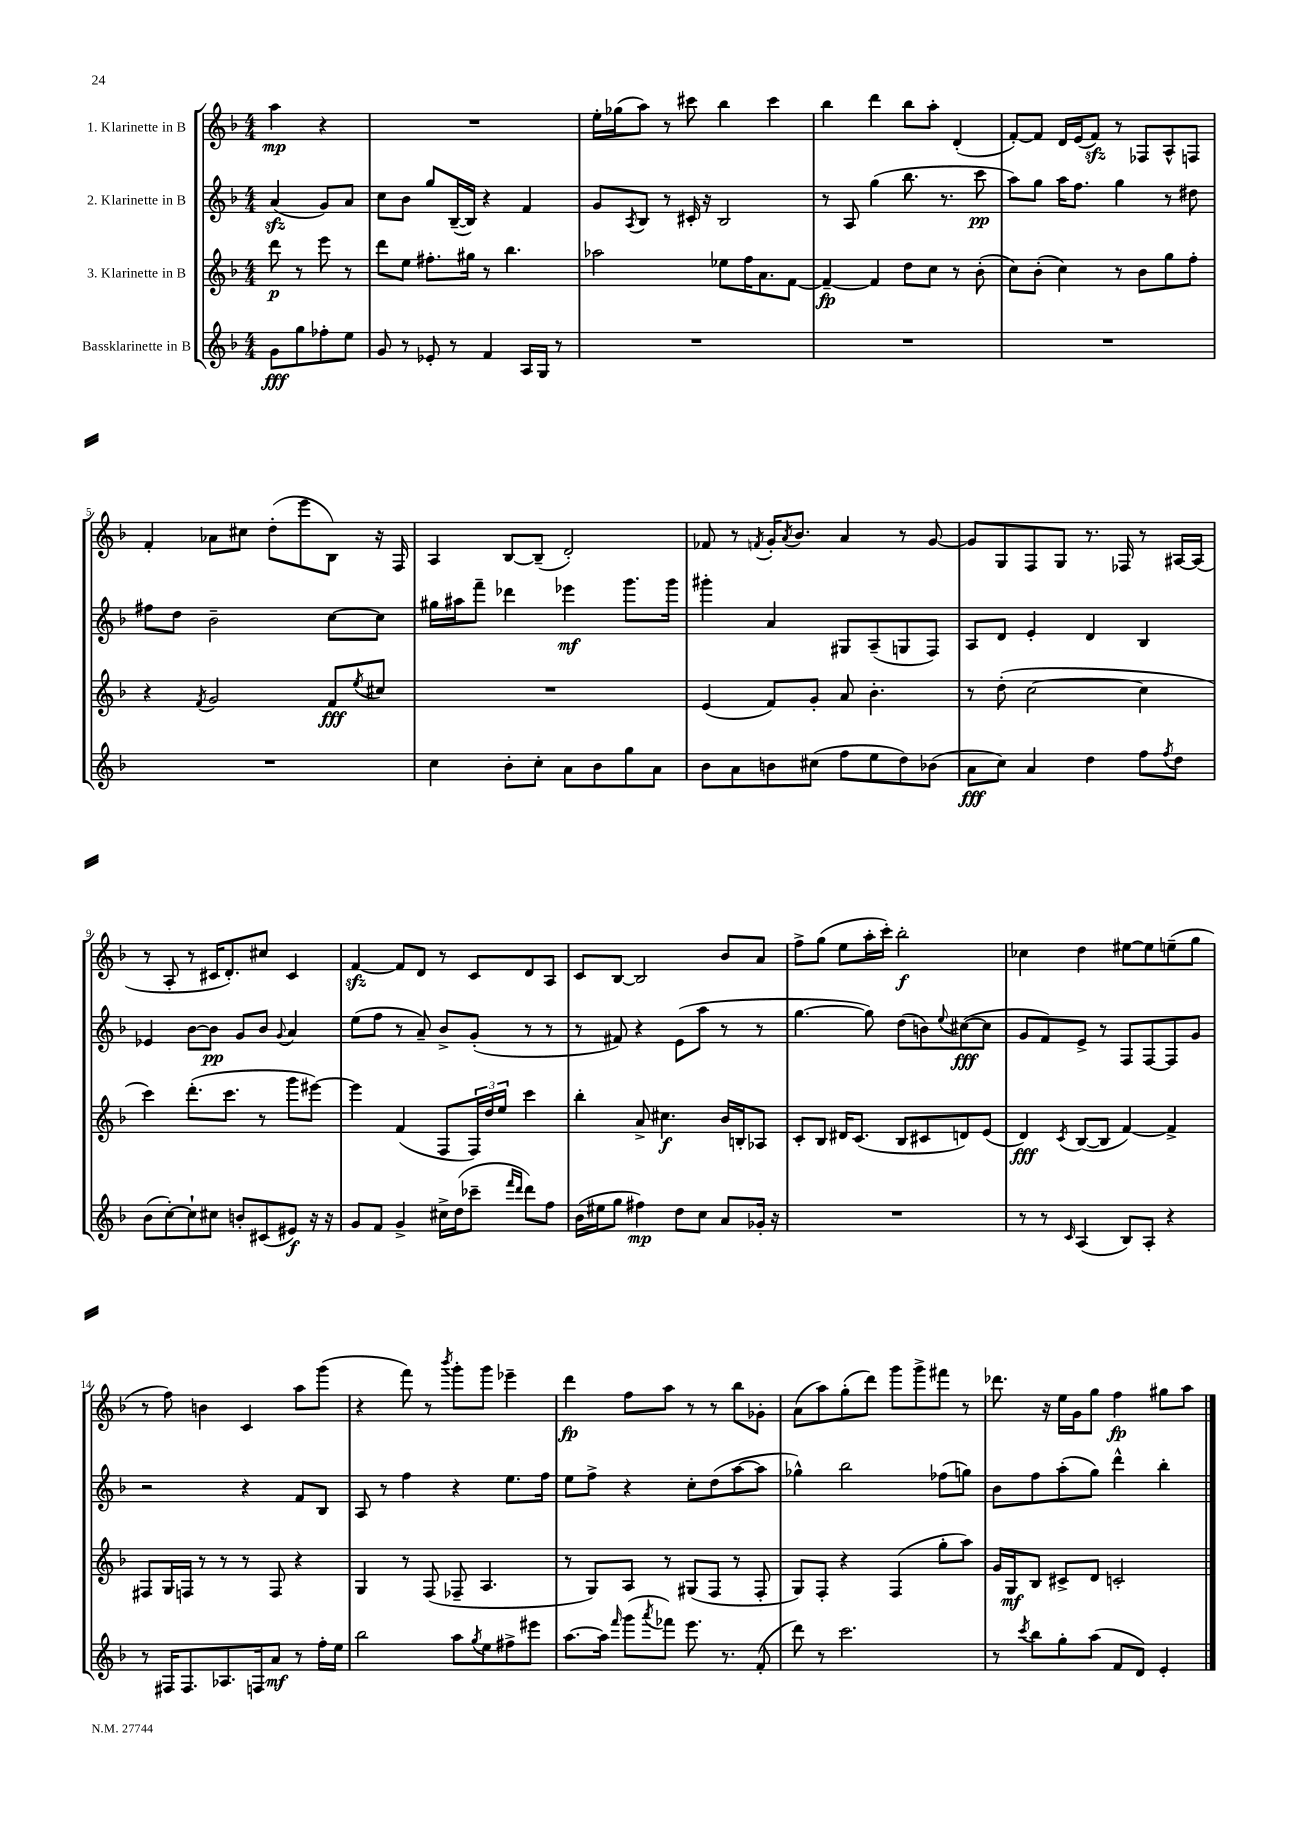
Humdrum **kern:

**kern	**kern	**kern	**kern
*staff4	*staff3	*staff2	*staff1
*clefG2	*clefG2	*clefG2	*clefG2
*k[b-]	*k[b-]	*k[b-]	*k[b-]
*M4/4	*M4/4	*M4/4	*M4/4
8g	8ddd	(4a	4aa
8gg	8r	.	.
8ff-'	8eee	8g)	4r
8ee	8r	8a	.
=	=	=	=
8g	8ddd	8cc	1r
8r	8ee	8b-	.
8e-'	8.ff#'	8gg	.
8r	.	([16B-~	.
.	16gg#	16B-])	.
4f	8r	4r	.
.	4.bb-	.	.
16A	.	4f	.
16G	.	.	.
8r	.	.	.
=	=	=	=
1r	2aa-	8g	16ee'
.	.	.	(16gg-
.	.	8qA	.
.	.	8B-	8aa)
.	.	8r	8r
.	.	16c#'	8ccc#
.	.	16r	.
.	8ee-	2B-	4bb-
.	16ff	.	.
.	8.a	.	.
.	.	.	4ccc#
.	[8f	.	.
=	=	=	=
1r	4f~_	8r	4bb-
.	.	8A	.
.	4f]	(4gg	4ddd
.	8dd	8.bb-	8bb-
.	8cc	.	8aa'
.	.	8.r	.
.	8r	.	(4d'
.	(8b-'	8ccc	.
=	=	=	=
1r	8cc)	8aa)	[8f')
.	(8b-'	8gg	8f]
.	4cc)	16aa	16d
.	.	8.ff	(16e
.	.	.	8f)
.	8r	4gg	8r
.	8b-	.	8F-
.	8gg	8r	8A^^
.	8ff'	8dd#	8F
=	=	=	=
1r	4r	8ff#	4f'
.	.	8dd	.
.	8qf	.	.
.	2g	2b-~	8a-
.	.	.	8cc#
.	.	.	(8dd'
.	.	.	8eee
.	8f	[8cc	8B-)
.	8qee	.	.
.	8cc#	8cc]	16r
.	.	.	16F
=	=	=	=
4cc	1r	16gg#	4A
.	.	16aa#	.
.	.	8fff~	.
8b-'	.	4ddd-	[8B-
8cc'	.	.	(8B-~]
8a	.	4eee-	2d')
8b-	.	.	.
8gg	.	8.ggg	.
8a	.	.	.
.	.	16ggg	.
=	=	=	=
8b-	(4e	4ggg#'	8f-
8a	.	.	8r
.	.	.	8qf
8b	8f)	4a	16g'
.	.	.	8qa
.	.	.	8.b-
(8cc#	8g'	.	.
8ff	8a	8G#	4a
8ee	4.b-'	(8A~	.
8dd)	.	8G	8r
(8b-	.	8F)	[8g
=	=	=	=
8a	8r	8A	8g]
8cc)	(8dd'	8d	8G
4a	[2cc	4e'	8F
.	.	.	8G
4dd	.	4d	8.r
.	.	.	16F-
8ff	4cc]	4B-	8r
8qff	.	.	.
8dd	.	.	[16A#
.	.	.	(16A#]
=	=	=	=
(8b-	4ccc)	4e-	8r
[8cc')	.	.	8A'
8cc`]	(8.ddd'	[8b-	8r
8cc#	.	8b-]	16c#
.	8.ccc	.	8.d')
8b'	.	8g	.
(8c#	8r	8b-	8cc#
.	.	8qqg	.
8e#)	8ggg	4a	4c#
16r	[8eee#)	.	.
16r	.	.	.
=	=	=	=
8g	4eee#]	(8ee	[4f
8f	.	8ff	.
4g^	(4f	8r	8f]
.	.	8a~)	8d
16cc#^	8F	8b-^	8r
(16dd	.	.	.
8ccc-~	24F)	(8g'	8c
.	24dd	.	.
.	24ee	.	.
16qqfff	.	.	.
16qqddd	.	.	.
8ddd)	4ccc	8r	8d
8ff	.	8r	8A
=	=	=	=
(16b-	4bb-'	8r	8c
16ee#	.	.	.
8gg	.	8f#)	[8B-
4ff#)	8a^	4r	2B-]
.	4.cc#	.	.
8dd	.	(8e	.
8cc	.	8aa	.
8a	16b-	8r	8b-
.	16B'	.	.
16g-'	8A-	8r	8a
16r	.	.	.
=	=	=	=
1r	8c'	[4.gg	8ff^
.	8B-	.	(8gg
.	16d#	.	8ee
.	(8.c	.	.
.	.	8gg])	16aa'
.	.	.	16ccc')
.	8B-	(8dd	2bb-'
.	8c#	8b)	.
.	.	8qqee	.
.	8d)	([8cc#	.
.	(8e	8cc#]	.
=	=	=	=
8r	4d)	8g	4cc-
8r	.	8f)	.
16qqc	8qc	.	.
(4A	([8B-	8e^	4dd
.	8B-]	8r	.
8B-)	[4f)	8F	[8ee#
8A'	.	[8F	8ee#]
4r	4f^]	8F]	(8ee~
.	.	8g	8gg
=	=	=	=
8r	8F#	2r	8r
16F#	16G	.	8ff)
8.F#	16F	.	.
.	8r	.	4b
8.A-	8r	.	.
.	8r	4r	4c
16F	.	.	.
8a	8F	.	.
8r	4r	8f	8aa
16ff'	.	8B-	(8ggg
16ee	.	.	.
=	=	=	=
2bb-	4G	8A	4r
.	.	8r	.
.	8r	4ff	8fff)
.	(8F	.	8r
.	.	.	8qbbb-
8aa	8F-~	4r	8ggg'
8qgg	.	.	.
8ee	4.A	.	8ggg
8ff#^	.	8.ee	4eee-~
8eee#	.	.	.
.	.	16ff	.
=	=	=	=
[8.aa	8r	8ee	4ddd
.	8G)	8ff^	.
16aa]	.	.	.
16qqfff	.	.	.
(8ggg	8A	4r	8ff
8qaaa	.	.	.
8fff-)	8r	.	8aa
8.eee	(8G#	8cc'	8r
.	8F	(8dd	8r
8.r	.	.	.
.	8r	[8aa	8bb-
(8f'	8F'	8aa]	8g-'
=	=	=	=
8ddd)	8G)	4gg-^^)	(8a
8r	8F'	.	8aa)
2.ccc	4r	2bb-	(8gg'
.	.	.	8ddd)
.	(4F	.	8ggg
.	.	.	8ggg^
.	8gg'	(8ff-	8fff#
.	8aa)	8gg)	8r
=	=	=	=
8r	16g	8b-	8.ddd-
.	16G	.	.
8qccc	.	.	.
8bb-	8B-	8ff	.
.	.	.	16r
8gg'	8c#^	(8aa'	16ee
.	.	.	16g
(8aa	8d	8gg)	8gg
8f	2c'	4ddd^^	4ff
8d)	.	.	.
4e'	.	4bb-'	8gg#
.	.	.	8aa
==	==	==	==
*-	*-	*-	*-
